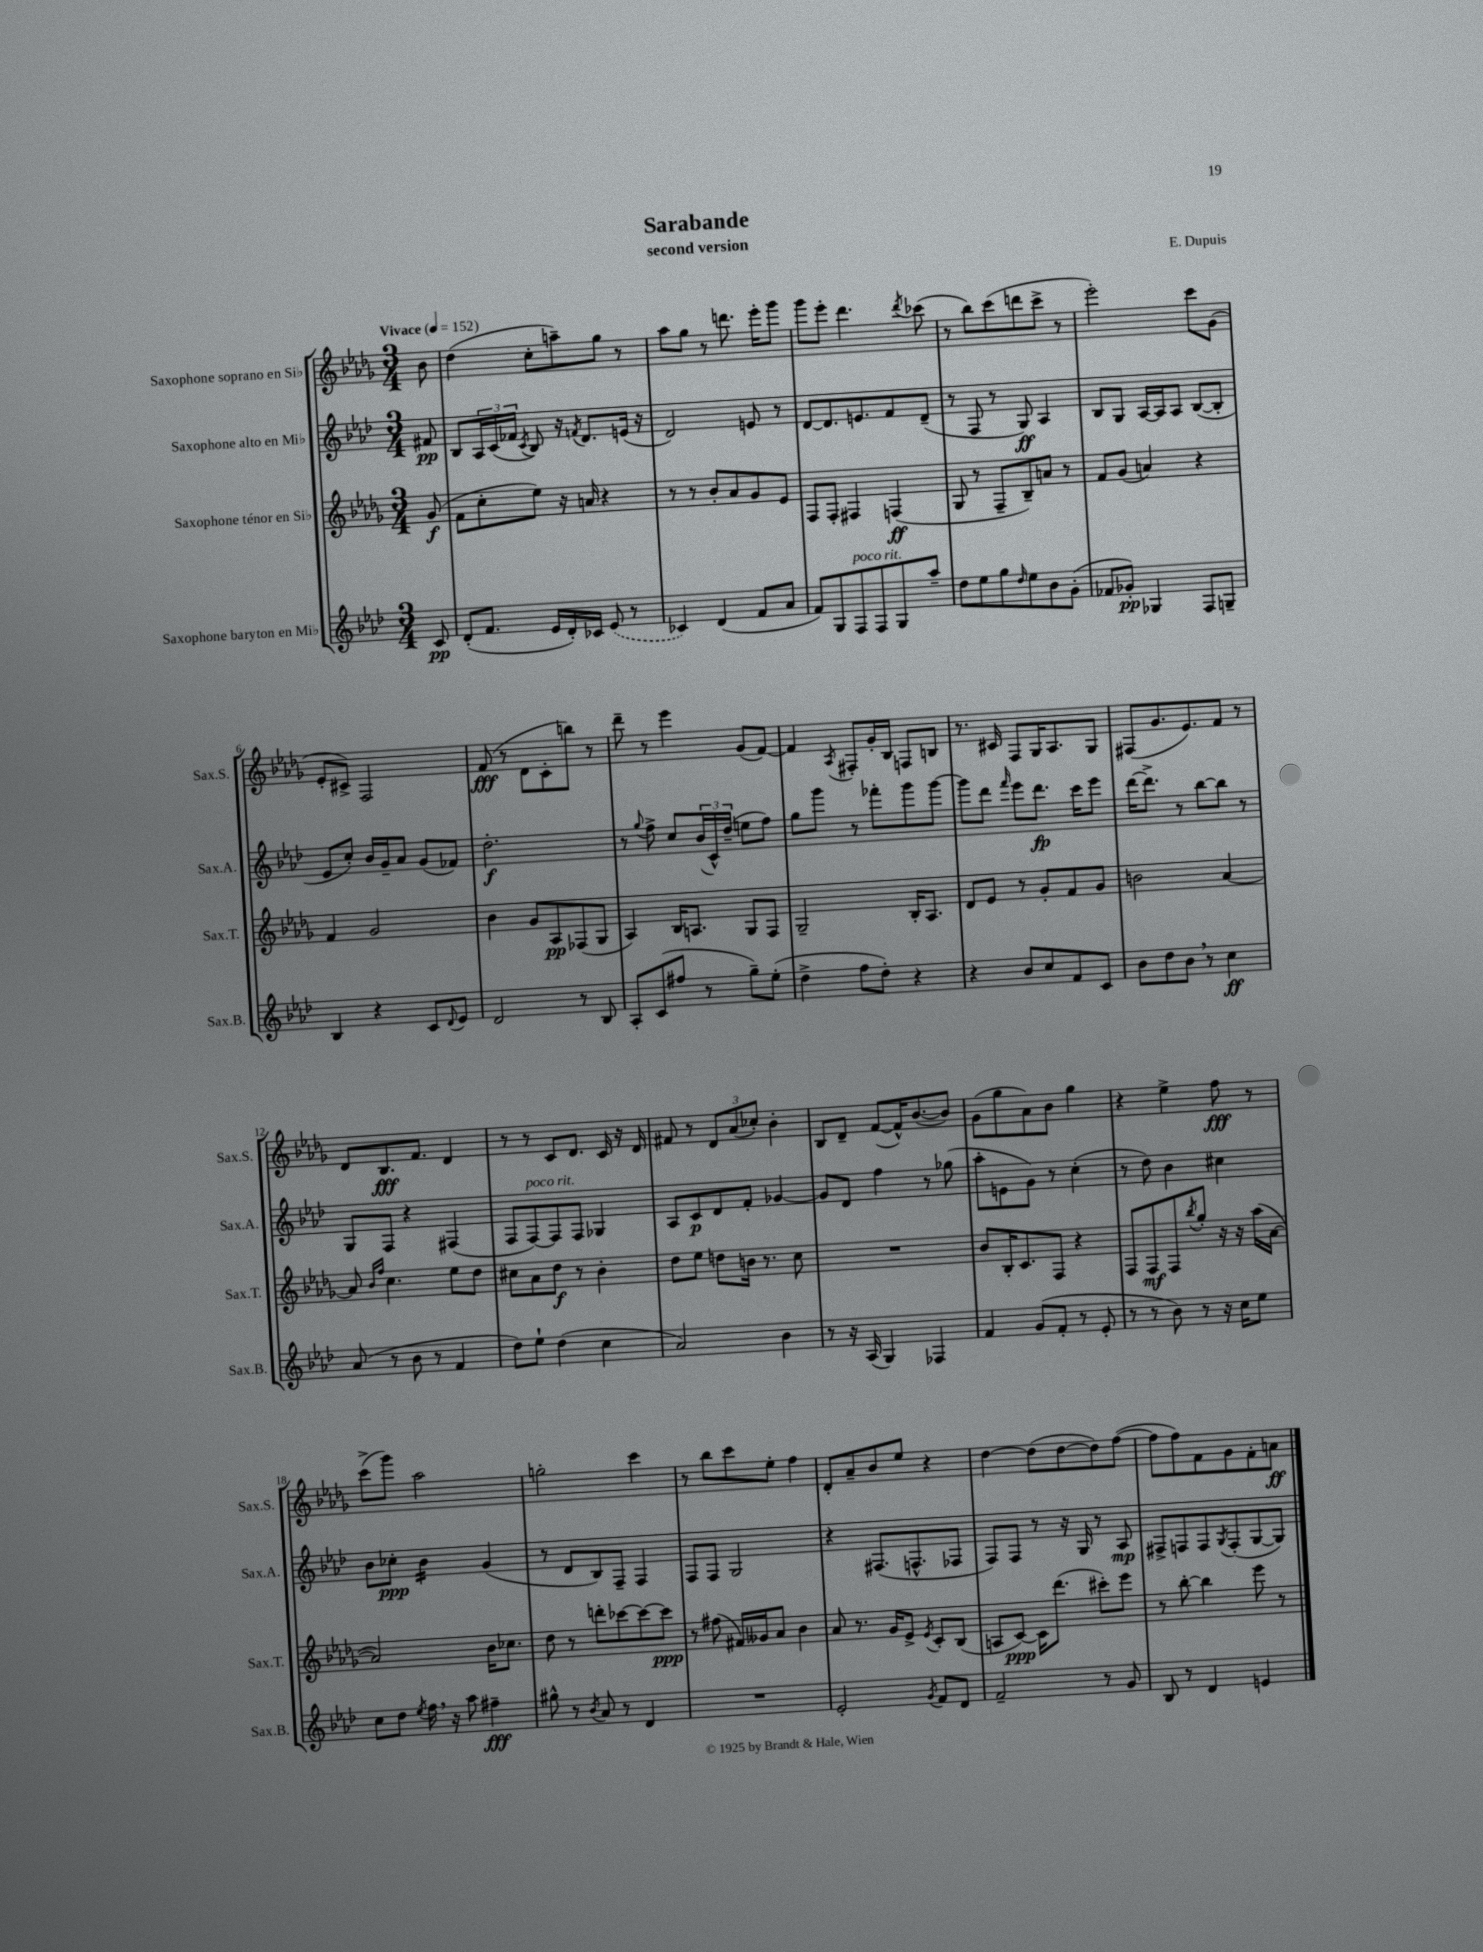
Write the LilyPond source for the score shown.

\header { title = "Sarabande" composer = "E. Dupuis" subtitle = "second version" }
<<
\new StaffGroup <<
\new Staff = "s0" \with { instrumentName = "Saxophone soprano en Sib" shortInstrumentName = "Sax.S." } {
    \clef treble \key des \major \numericTimeSignature \time 3/4 \partial 8 \tempo "Vivace" 4 = 152
    bes'8 |
    des''4( c''8-. a''8--) ges''8 r8 |
    aes''8 ges''8 r8 d'''8. ees'''16-. ges'''8 |
    ges'''8 ees'''8-. des'''4. \acciaccatura { des'''8 } ces'''8( |
    r8 bes''8) c'''8( d'''8 c'''8-> r8 |
    ees'''2-.) c'''8 ges'8( |
    ees'8-. cis'8->) f2 |
    f'8\fff( r8 des'8 c'8-. b''8) r8 |
    des'''8-- r8 ees'''4 ges'8( f'8~) |
    f'4 \acciaccatura { aes8 } fis8-. ges'16-. bes16 f8 b8 |
    r8. cis'16 f8 ges16 aes8. ges8 |
    fis8( ges'8. ees'8.) f'8 r8 |
    des'8 bes8.\fff f'8. des'4 |
    r8 r8 c'8 des'8. c'16 r16 des'16 |
    fis'8 r8 \tuplet 3/2 { des'8 aes'8( ces''8-.) } bes'4-. |
    bes8 des'8-- f'8~( f'16-^) bes'8.~( bes'8) |
    ges'8( ges''8 aes'8) bes'8 ges''4 |
    r4 ees''4-> f''8\fff r8 |
    c'''8->( ges'''8) aes''2 |
    g''2-. c'''4 |
    r8 bes''8 c'''8 ees''8-. f''4 |
    des'8-. aes'8-- bes'8 ees''8 r4 |
    des''4~ des''8( des''8~ des''8) f''8~( |
    f''8 f''8) f'8 ges'8 f'8-. a'8\ff \bar "|." |
}
\new Staff = "s1" \with { instrumentName = "Saxophone alto en Mib" shortInstrumentName = "Sax.A." } {
    \clef treble \key aes \major \numericTimeSignature \time 3/4 \partial 8
    fis'8\pp |
    bes8 \tuplet 3/2 { aes16 c'16( fes'16 } \acciaccatura { c'8 } bes8) r16 \acciaccatura { f'8 } des'8. e'16( r16 |
    des'2) e'8 r8 |
    des'8~ des'8. e'8. f'8 des'8--( |
    r8 f8 r8 g8\ff) aes4 |
    bes8 g8 aes16~ aes16 aes8 bes8~( bes8-. |
    ees'8 c''8-.) bes'16 g'16-- aes'8 g'8( fes'8) |
    des''2.-.\f |
    r8 \appoggiatura { g''8 } f''8-> c''8 \tuplet 3/2 { bes'16( c'16-^) des''16--( } e''8 f''8) |
    g''8 g'''8 r8 fes'''8-. g'''8 g'''8~ |
    g'''8 des'''8 \grace { f'''16 } ees'''8 des'''8.\fp c'''16 ees'''8 |
    des'''16~ des'''8.-> r8 bes''8~ bes''8 r8 |
    g8 f8 r4 fis4( |
    f8 f8~^\markup { \italic "poco rit." }) f8 f8 ges4 |
    aes8 c'8\p des'8 f'8-. ges'4~ |
    ges'8 des'8 f''4 r8 ges''8( |
    aes''8-. e'8 g'8) r8 c''4-.( |
    r8 des''8) bes'4 cis''4 |
    bes'8 ces''8-.\ppp bes'4:16 g'4( |
    r8 des'8 bes8) f8-- f4 |
    f8 f8 g2 |
    r4 fis8.( f8.-^ fes8 |
    f8) f8 r8 r16 g16 r8 aes8\mp |
    fis8-> f8 f8 \acciaccatura { g8 } f8-.( g8~ g8) \bar "|." |
}
\new Staff = "s2" \with { instrumentName = "Saxophone ténor en Sib" shortInstrumentName = "Sax.T." } {
    \clef treble \key des \major \numericTimeSignature \time 3/4 \partial 8
    ges'8\f( |
    f'8 c''8-. ees''8) r16 a'16 r4 |
    r8 r8 bes'8-. aes'8 ges'8 ees'8 |
    f8 f8-. fis4 f4\ff( |
    ges8 r8 f8-- bes8--) a'8 r8 |
    f'8 ges'8( a'4) r4 |
    f'4 ges'2 |
    bes'4 ges'8 aes8\pp fes8( ges8 |
    aes4) bes16 a8. ges8 f8 |
    ges2-- bes16-. aes8. |
    des'8 ees'8 r8 ges'8-. f'8 ges'8 |
    b'2 aes'4~ |
    aes'8 \grace { bes'16 f''16 } c''4. ees''8 des''8 |
    cis''8 aes'8 des''8\f r8 bes'4-. |
    des''8 ees''8 d''8 b'16 r8. c''8 |
    R2. |
    bes'8 bes16-. c'8. f8 r4 |
    f8 f8\mf f8 \acciaccatura { bes''8 } ges''8-. r16 r16 aes''16( aes'16~ |
    aes'2) bes'16 ces''8. |
    des''8 r8 d'''8-. ces'''8~ ces'''8~ ces'''8\ppp |
    r8 fis''8( fis'16) geses'16 aes'8 bes'4 |
    aes'8 r8. ges'16 ees'8-> \acciaccatura { ees'8 } c'8-. bes8( |
    a8 c'8~\ppp) c'16 des'''8.( cis'''8-.) ees'''8 |
    r8 bes''8~-. bes''4 ees'''8 r8 \bar "|." |
}
\new Staff = "s3" \with { instrumentName = "Saxophone baryton en Mib" shortInstrumentName = "Sax.B." } {
    \clef treble \key aes \major \numericTimeSignature \time 3/4 \partial 8
    c'8\pp |
    des'8-.( f'8. ees'16 des'16-.) ces'16 \once \slurDashed ees'8( r8 |
    ces'4) des'4( f'8 aes'8 |
    f'8) g8 f8^\markup { \italic "poco rit." } f8 g8 aes''8-- |
    des''8 ees''8 g''8 \grace { des''16 } ees''8 bes'8 g'8-.( |
    fes'8 ges'8-.\pp) ges4 f8 g8-- |
    bes4 r4 c'8 \appoggiatura { des'8 } ees'8 |
    des'2 r8 bes8 |
    aes8-. c'8( fis''8 r8 g''8--) ees''8-.( |
    des''4-> f''8 des''8-.) r4 |
    r4 bes'8 c''8 f'8 c'8 |
    bes'8 des''8 bes'8 \breathe r8 c''4\ff |
    aes'8( r8 bes'8 r8 f'4 |
    des''8) ees''8-! des''4( c''4 |
    aes'2) bes'4 |
    r8 r16 aes16( g4) fes4 |
    f'4 g'8( f'8-. r8 ees'8-. |
    r8 r8 bes'8) r8 r16 c''16 ees''8 |
    c''8 des''8 \acciaccatura { ees''8 } f''16 \breathe r16 aes''8 fis''4--\fff |
    gis''8-^ r8 \acciaccatura { bes'8 } aes'8 r8 des'4 |
    R2. |
    ees'2-. \acciaccatura { g'8 } f'8 des'8 |
    f'2-- r8 g'8 |
    bes8 r8 des'4 e'4 \bar "|." |
}
>>
>>
